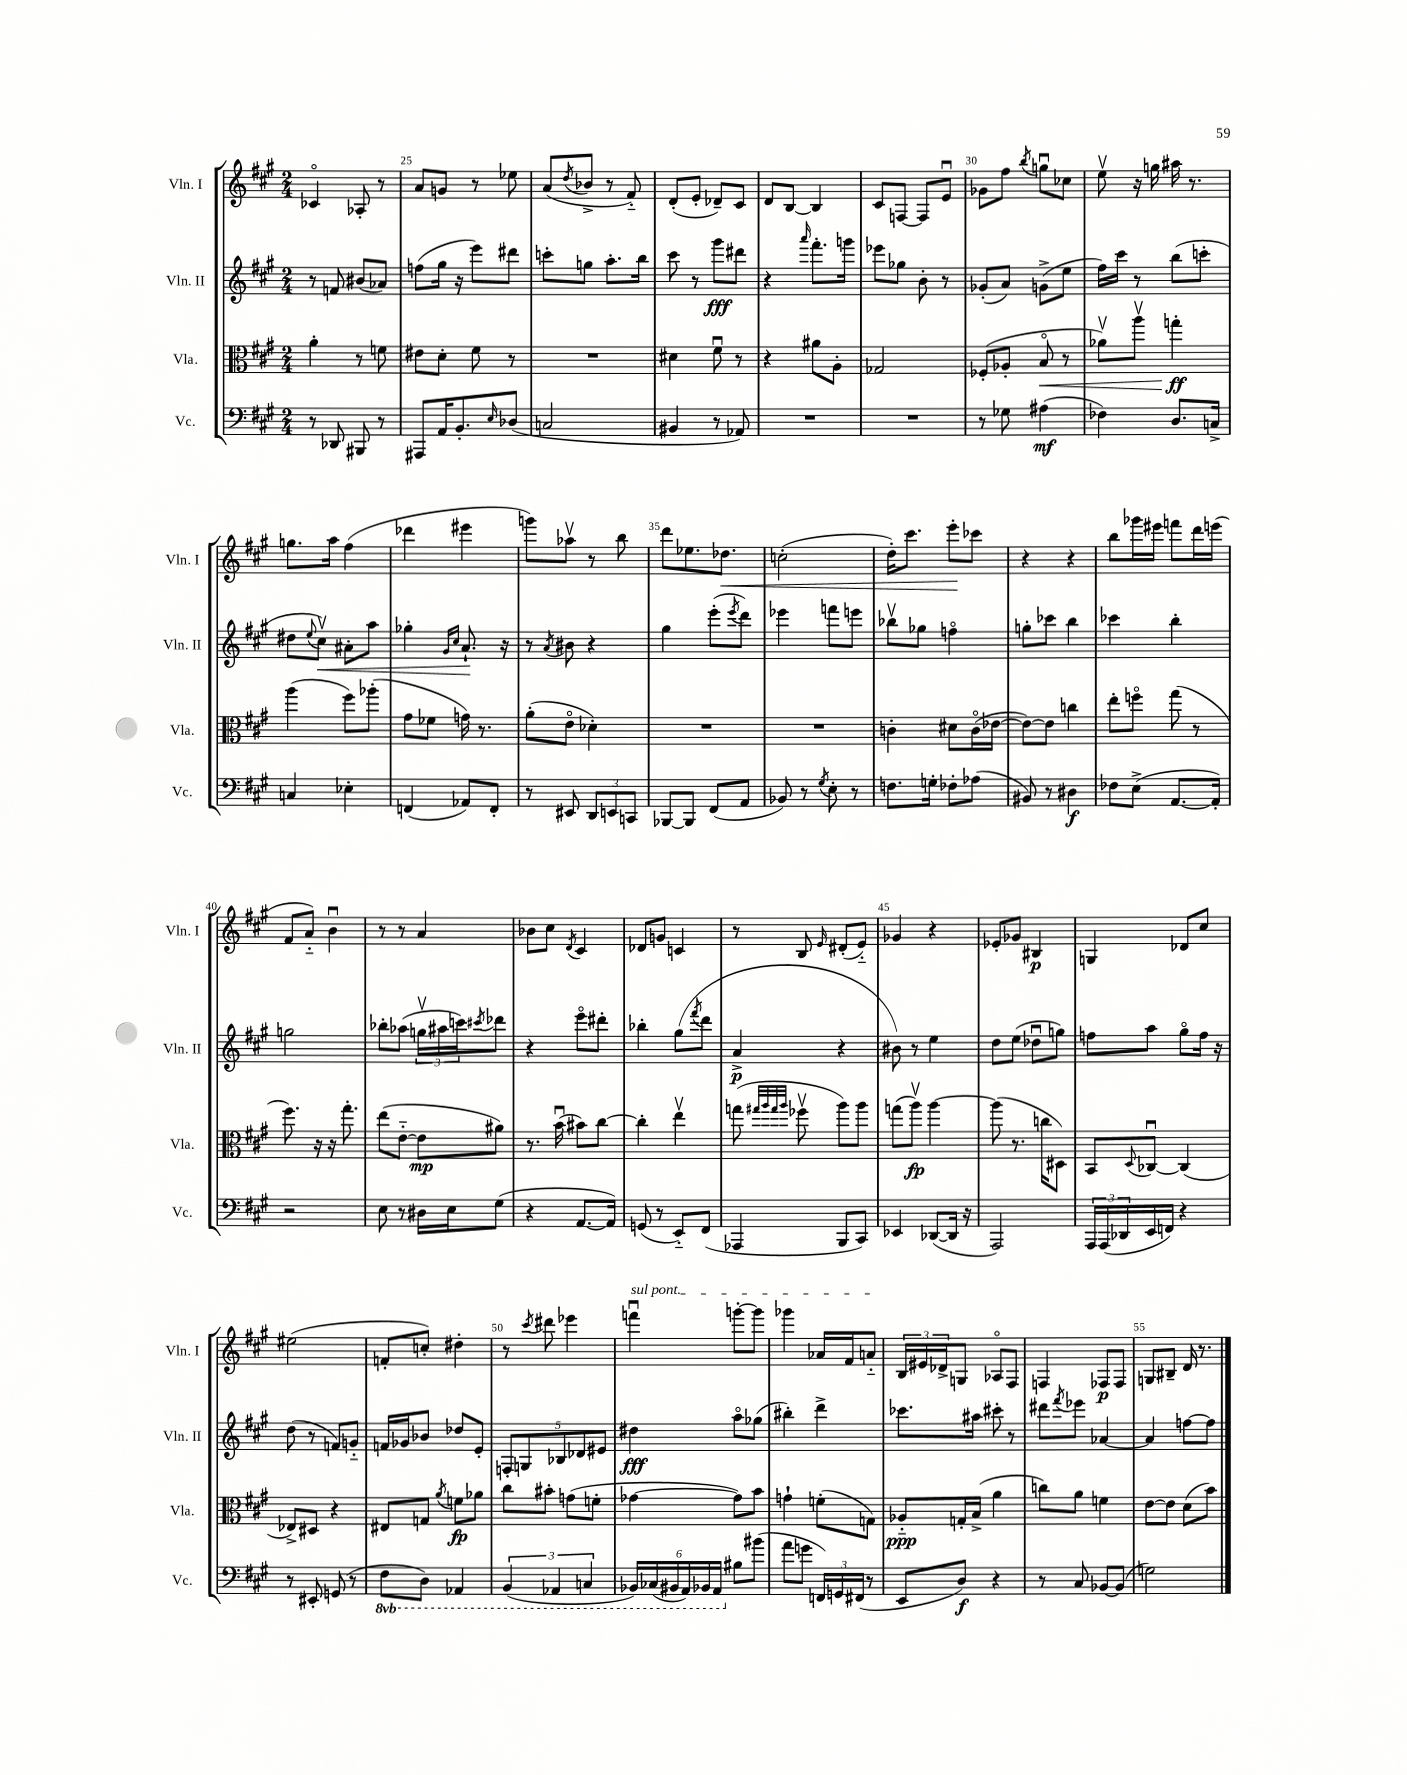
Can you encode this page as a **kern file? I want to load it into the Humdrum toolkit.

**kern	**dynam	**kern	**dynam	**kern	**dynam	**kern	**dynam
*part4	*part4	*part3	*part3	*part2	*part2	*part1	*part1
*staff4	*staff4	*staff3	*staff3	*staff2	*staff2	*staff1	*staff1
*I"Vc.	*	*I"Vla.	*	*I"Vln. II	*	*I"Vln. I	*
*I'Vc.	*	*I'Vla.	*	*I'Vln. II	*	*I'Vln. I	*
*clefF4	*	*clefC3	*	*clefG2	*	*clefG2	*
*k[f#c#g#]	*	*k[f#c#g#]	*	*k[f#c#g#]	*	*k[f#c#g#]	*
*M2/4	*	*M2/4	*	*M2/4	*	*M2/4	*
=24	=24	=24	=24	=24	=24	=24	=24
8r	.	4a'\	.	8r	.	4c-X/	.
8DD-X/	.	.	.	8fn/	.	.	.
8BBB#X/	.	8r	.	(8b#X/L	.	8A-X'/	.
8r	.	8fn\	.	8a-X/J)	.	8r	.
=25	=25	=25	=25	=25	=25	=25	=25
8AAA#X/L	.	8e#X\L	.	(8ffn\L	.	8a/L	.
16AA/K	.	8d'\J	.	16gg#\Jk	.	8gn/J	.
8.BB'/	.	.	.	16r	.	.	.
.	.	8f#\	.	8eee\L)	.	8r	.
16qqE/	.	.	.	.	.	.	.
(8D-X/J	.	8r	.	8ddd#X\J	.	8ee-X\	.
=26	=26	=26	=26	=26	=26	=26	=26
2Cn/	.	2r	.	8cccn'\L	.	(8a/L	.
.	.	.	.	.	.	8qdd/	.
.	.	.	.	8ggn\J	.	8b-X^/J	.
.	.	.	.	8.aa'\L	.	8r	.
.	.	.	.	.	.	8f#/)	.
.	.	.	.	16bb\Jk	.	.	.
=27	=27	=27	=27	=27	=27	=27	=27
4BB#X/	.	4d#X\	.	8ccc#\	.	(8d'/L	.
.	.	.	.	8r	.	8e'/J	.
8r	.	8f#u\	.	8ggg#\L	fff	8d-X~/L)	.
8AA-X/)	.	8r	.	8ddd#X\J	.	8c#/J	.
=28	=28	=28	=28	=28	=28	=28	=28
2r	.	4r	.	4r	.	8d/L	.
.	.	.	.	.	.	[8B/J	.
.	.	.	.	16qqaaa/	.	.	.
.	.	8a#X\L	.	8.fff#'\L	.	4B/]	.
.	.	8A'\J	.	.	.	.	.
.	.	.	.	16gggn\Jk	.	.	.
=29	=29	=29	=29	=29	=29	=29	=29
2r	.	2G-X/	.	8eee-X\L	.	8c#/L	.
.	.	.	.	8gg-X\J	.	[8Fn/J	.
.	.	.	.	8b'\	.	8F/L]	.
.	.	.	.	8r	.	8eu/J	.
=30	=30	=30	=30	=30	=30	=30	=30
8r	.	(8F-X'/L	.	(8g-X'/L	.	8g-X\L	.
8G-X\	.	8A-X'/J	.	8a/J)	.	8ff#\J	.
.	.	.	.	.	.	8qbb/	.
!	!	!	!LO:HP:b	!	!	!	!
(4A#X\	mf	8B/	<	(8gn^\L	.	8ggnu\L	.
.	.	8r	.	8ee\J	.	8cc-X\J	.
=31	=31	=31	=31	=31	=31	=31	=31
4F-X\)	.	8a-Xv\L)	.	16ff#\LL)	.	8eev\	.
.	.	.	.	16ccc#\JJ	.	.	.
.	.	8aav\J	.	8r	.	16r	.
.	.	.	.	.	.	16ggn\	.
8.D/L	.	4ggn'\	ff	(8bb\L	.	16aa#X\	.
.	.	.	.	.	.	8.r	.
.	.	.	.	8cccn'\J	.	.	.
16Cn^/Jk	.	.	.	.	.	.	.
.	.	.	[	.	.	.	.
!!LO:LB:g=z
=32	=32	=32	=32	=32	=32	=32	=32
4Cn/	.	(4aa\	.	8dd#X\L	.	8.ggn\L	.
.	.	.	.	8qqee/	.	.	.
!	!	!	!	!	!LO:HP:b	!	!
.	.	.	.	8cc#v\J)	<	.	.
.	.	.	.	.	.	16aa\Jk	.
4E-X'\	.	8ff#\L)	.	8a#X'\L	.	(4ff#\	.
.	.	(8aa-X'\J	.	8aa\J	.	.	.
=33	=33	=33	=33	=33	=33	=33	=33
(4FFn/	.	8g#\L	.	4gg-X'\	.	4ddd-X\	.
.	.	8f-X\J	.	.	.	.	.
.	.	.	.	16qqg#/LL	.	.	.
.	.	.	.	16qqcc#/JJ	.	.	.
8AA-X/L)	.	16gn\)	.	8.a`/	.	4eee#X\	.
.	.	8.r	.	.	.	.	.
8FF'/J	.	.	.	.	.	.	.
.	.	.	.	16r	[	.	.
=34	=34	=34	=34	=34	=34	=34	=34
8r	.	(8a'\L	.	8r	.	8gggn\L)	.
.	.	.	.	8qa/	.	.	.
8EE#X/	.	8e\J	.	8b#X\	.	8aa-Xv\J	.
12DD/L	.	4d-X'\)	.	4r	.	8r	.
12EEn/	.	.	.	.	.	.	.
.	.	.	.	.	.	8bb\	.
12CCn/J	.	.	.	.	.	.	.
=35	=35	=35	=35	=35	=35	=35	=35
[8BBB-X/L	.	2r	.	4gg#\	.	8ddd\L	.
8BBB-/J]	.	.	.	.	.	8.ee-X\	.
(8FF#/L	.	.	.	(8eee'\L	.	.	.
!	!	!	!	!	!	!	!LO:HP:b
.	.	.	.	.	.	8.dd-X\J	<
.	.	.	.	8qeee/	.	.	.
8AA/J	.	.	.	8ddd\J)	.	.	.
=36	=36	=36	=36	=36	=36	=36	=36
8BB-X/)	.	2r	.	4eee-X\	.	(2ccn'\	.
8r	.	.	.	.	.	.	.
8qG#/	.	.	.	.	.	.	.
8E'\	.	.	.	8fffn\L	.	.	.
8r	.	.	.	8eeen\J	.	.	.
=37	=37	=37	=37	=37	=37	=37	=37
8.Fn\L	.	4cn'\	.	8bb-Xv\L	.	16dd'\KL)	.
.	.	.	.	.	.	8.ccc#\J	.
.	.	.	.	8gg-X\J	.	.	.
16Gn'\Jk	.	.	.	.	.	.	.
8F-X'\L	.	8d#X\L	.	4ffn\	.	8eee'\L	.
(8A-X\J	.	(16c\L	.	.	.	8ccc-X\J	[
.	.	[16e-X\JJ	.	.	.	.	.
=38	=38	=38	=38	=38	=38	=38	=38
8BB#X/)	.	8e-\L_)	.	8ggn'\L	.	4r	.
8r	.	8e-\J]	.	8ccc-X\J	.	.	.
4D#X\	f	4ccn\	.	4bb\	.	4r	.
=39	=39	=39	=39	=39	=39	=39	=39
8F-X\L	.	8ee'\L	.	4ccc-X\	.	8bb\L	.
(8E^\J	.	8ffn\J	.	.	.	16ggg-X\L	.
.	.	.	.	.	.	16eee#X\JJ	.
[8.AA/L	.	(8gg#\	.	4bb'\	.	8fffn\L	.
.	.	8r	.	.	.	16ddd\L	.
16AA'/Jk])	.	.	.	.	.	(16eeen\JJ	.
!!LO:LB:g=z
=40	=40	=40	=40	=40	=40	=40	=40
2r	.	8.ff#\)	.	2ggn\	.	8f#/L	.
.	.	.	.	.	.	8a/J)	.
.	.	16r	.	.	.	.	.
.	.	16r	.	.	.	4bu\	.
.	.	8.gg#'\	.	.	.	.	.
=41	=41	=41	=41	=41	=41	=41	=41
8E\	.	(8ee\L	.	8bb-X'\L	.	8r	.
8r	.	[8e\J	.	(8aa-X\J	.	8r	.
16D#X\LL	.	8e\L]	mp	24ggnv\LL	.	4a/	.
.	.	.	.	24aa#X\	.	.	.
16E\J	.	.	.	.	.	.	.
.	.	.	.	24cccn\J)	.	.	.
.	.	.	.	8qccc#X/	.	.	.
(8G#\J	.	8a#X\J)	.	8ddd-X\J	.	.	.
=42	=42	=42	=42	=42	=42	=42	=42
4r	.	8.r	.	4r	.	8b-X\L	.
.	.	.	.	.	.	8cc#\J	.
.	.	(16bu\	.	.	.	.	.
.	.	.	.	.	.	8qd/	.
[8.AA/L	.	8b#X\L)	.	8eee\L	.	4c#/	.
.	.	[8cc#\J	.	8ddd#X'\J	.	.	.
16AA/Jk])	.	.	.	.	.	.	.
=43	=43	=43	=43	=43	=43	=43	=43
(8GGn/	.	4cc#'\]	.	4bb-X'\	.	8d-X/L	.
8r	.	.	.	.	.	8gn/J	.
8EE/L)	.	4eev\	.	(8gg#\L	.	4cn/	.
.	.	.	.	8qfff#/	.	.	.
(8FF#/J	.	.	.	8ddd\J	.	.	.
=44	=44	=44	=44	=44	=44	=44	=44
4AAA-X/	.	(8ggn\	.	4a^/	p	8r	.
.	.	32qqgg#X/LLL	.	.	.	.	.
.	.	32qqaa/	.	.	.	.	.
.	.	32qqgg#/	.	.	.	.	.
.	.	32qqaa/JJJ	.	.	.	.	.
.	.	8ff-Xv\	.	.	.	8B/	.
.	.	.	.	.	.	16qqe/	.
8BBB/L	.	8aa\L)	.	4r	.	(8d#X'/L	.
8CC#/J)	.	8aa\J	.	.	.	8e/J)	.
=45	=45	=45	=45	=45	=45	=45	=45
4EE-X/	.	(8ggn\L	.	8b#X\)	.	4g-X/	.
.	.	8aav\J)	fp	8r	.	.	.
([8DD-X/L	.	[4aa\	.	4ee\	.	4r	.
16DD-/Jk]	.	.	.	.	.	.	.
16r	.	.	.	.	.	.	.
=46	=46	=46	=46	=46	=46	=46	=46
2AAA/)	.	(8aa\]	.	8dd\L	.	8e-X'/L	.
.	.	8.r	.	(8ee\J	.	8g-X/J	.
.	.	.	.	8dd-Xu\L	.	4B#X/	p
.	.	16ccn\KL	.	.	.	.	.
.	.	8D#X\J)	.	8ggn\J)	.	.	.
=47	=47	=47	=47	=47	=47	=47	=47
24AAA/LL	.	8BB/L	.	8ffn\L	.	4Gn/	.
(24AAA/	.	.	.	.	.	.	.
24DD-X/	.	.	.	.	.	.	.
.	.	8qqD/	.	.	.	.	.
16EE/	.	[8C-Xu/J	.	8aa\J	.	.	.
16FFn/JJ)	.	.	.	.	.	.	.
4r	.	(4C-/]	.	8gg#\L	.	8d-X/L	.
.	.	.	.	16ff\Jk	.	8cc#/J	.
.	.	.	.	16r	.	.	.
!!LO:LB:g=z
=48	=48	=48	=48	=48	=48	=48	=48
8r	.	8E-X^/L)	.	(8dd\	.	(2ee#X\	.
8EE#X'/	.	8D#X/J	.	8r	.	.	.
(8GGn/	.	4r	.	8fn/L)	.	.	.
8r	.	.	.	8gn/J	.	.	.
=49	=49	=49	=49	=49	=49	=49	=49
*8ba	*	*	*	*	*	*	*
8FF#\L	.	8E#X/L	.	16fn/LL	.	8fn'/L	.
.	.	.	.	16g-X/J	.	.	.
8DD\J)	.	8Gn/J	.	8b-X/J	.	8ccn'/J)	.
.	.	8qa/	.	.	.	.	.
4AAA-X/	.	8fn\L	fp	8dd-X/L	.	4dd#X'\	.
.	.	8a-X\J	.	8e'/J	.	.	.
=50	=50	=50	=50	=50	=50	=50	=50
(6BBB/	.	8cc#\L	.	10Fn'/L	.	8r	.
.	.	.	.	10Gn/	.	.	.
.	.	.	.	.	.	8qccc#/	.
.	.	8b#X'\J	.	.	.	8ddd#X\	.
6AAA-X/	.	.	.	.	.	.	.
.	.	.	.	10B-X/	.	.	.
.	.	(8gn\L	.	.	.	4eee-X\	.
.	.	.	.	10d-X/	.	.	.
6CCn/	.	.	.	.	.	.	.
.	.	8fn'\J	.	.	.	.	.
.	.	.	.	10e#X/J	.	.	.
=51	=51	=51	=51	=51	=51	=51	=51
!	!	!	!	!	!	!LO:TX:a:i:t=sul pont.	!
24BBB-X/LL)	.	[4g-X\	.	4dd#X\	fff	4fffnu\	.
(24CC-X/	.	.	.	.	.	.	.
24BBB#X/	.	.	.	.	.	.	.
24AAA/)	.	.	.	.	.	.	.
24BBB-X/	.	.	.	.	.	.	.
24AAA/JJ	.	.	.	.	.	.	.
*X8ba	*	*	*	*	*	*	*
8B#X\L	.	8g-\L])	.	8aa\L	.	[8gggn'\L	.
(8b#X\J	.	8b\J	.	(8gg-X\J	.	8ggg\J]	.
=52	=52	=52	=52	=52	=52	=52	=52
8a\L	.	4gn`\	.	4bb#X'\)	.	4ggg-X\	.
8gn\J	.	.	.	.	.	.	.
24FFn/LL)	.	(8fn'\L	.	4ddd^\	.	16a-X/LL	.
24GGn/	.	.	.	.	.	.	.
.	.	.	.	.	.	16f#/J	.
(24FF#X/JJ	.	.	.	.	.	.	.
8r	.	8Gn\J)	.	.	.	8an/J	.
=53	=53	=53	=53	=53	=53	=53	=53
8EE/L	.	8A-X/L	ppp	8.ccc-X\L	.	24B/LL	.
.	.	.	.	.	.	24e#X/	.
.	.	.	.	.	.	24d-X^/J	.
8D/J)	f	16Gn'/L	.	.	.	8Gn/J	.
.	.	(16B^/JJ	.	16aa#X\Jk	.	.	.
4r	.	4a\	.	8ccc#X'\	.	8A-X/L	.
.	.	.	.	8r	.	8F#/J	.
=54	=54	=54	=54	=54	=54	=54	=54
8r	.	8ccn\L)	.	8ddd#X\L	.	4Fn/	.
.	.	.	.	8qfff#/	.	.	.
8C#/	.	8a\J	.	8eee-X\J	.	.	.
[8BB-X/L	.	4fn\	.	[4a-X/	.	8F-X/L	p
(8BB-/J]	.	.	.	.	.	8F-/J	.
=55	=55	=55	=55	=55	=55	=55	=55
2Gn\)	.	[8e\L	.	4a-/]	.	8Gn/L	.
.	.	8e\J]	.	.	.	8B#X~/J	.
.	.	(8d\L	.	[8ffn\L	.	16d/	.
.	.	.	.	.	.	8.r	.
.	.	8b\J)	.	8ff\J]	.	.	.
==	==	==	==	==	==	==	==
*-	*-	*-	*-	*-	*-	*-	*-
